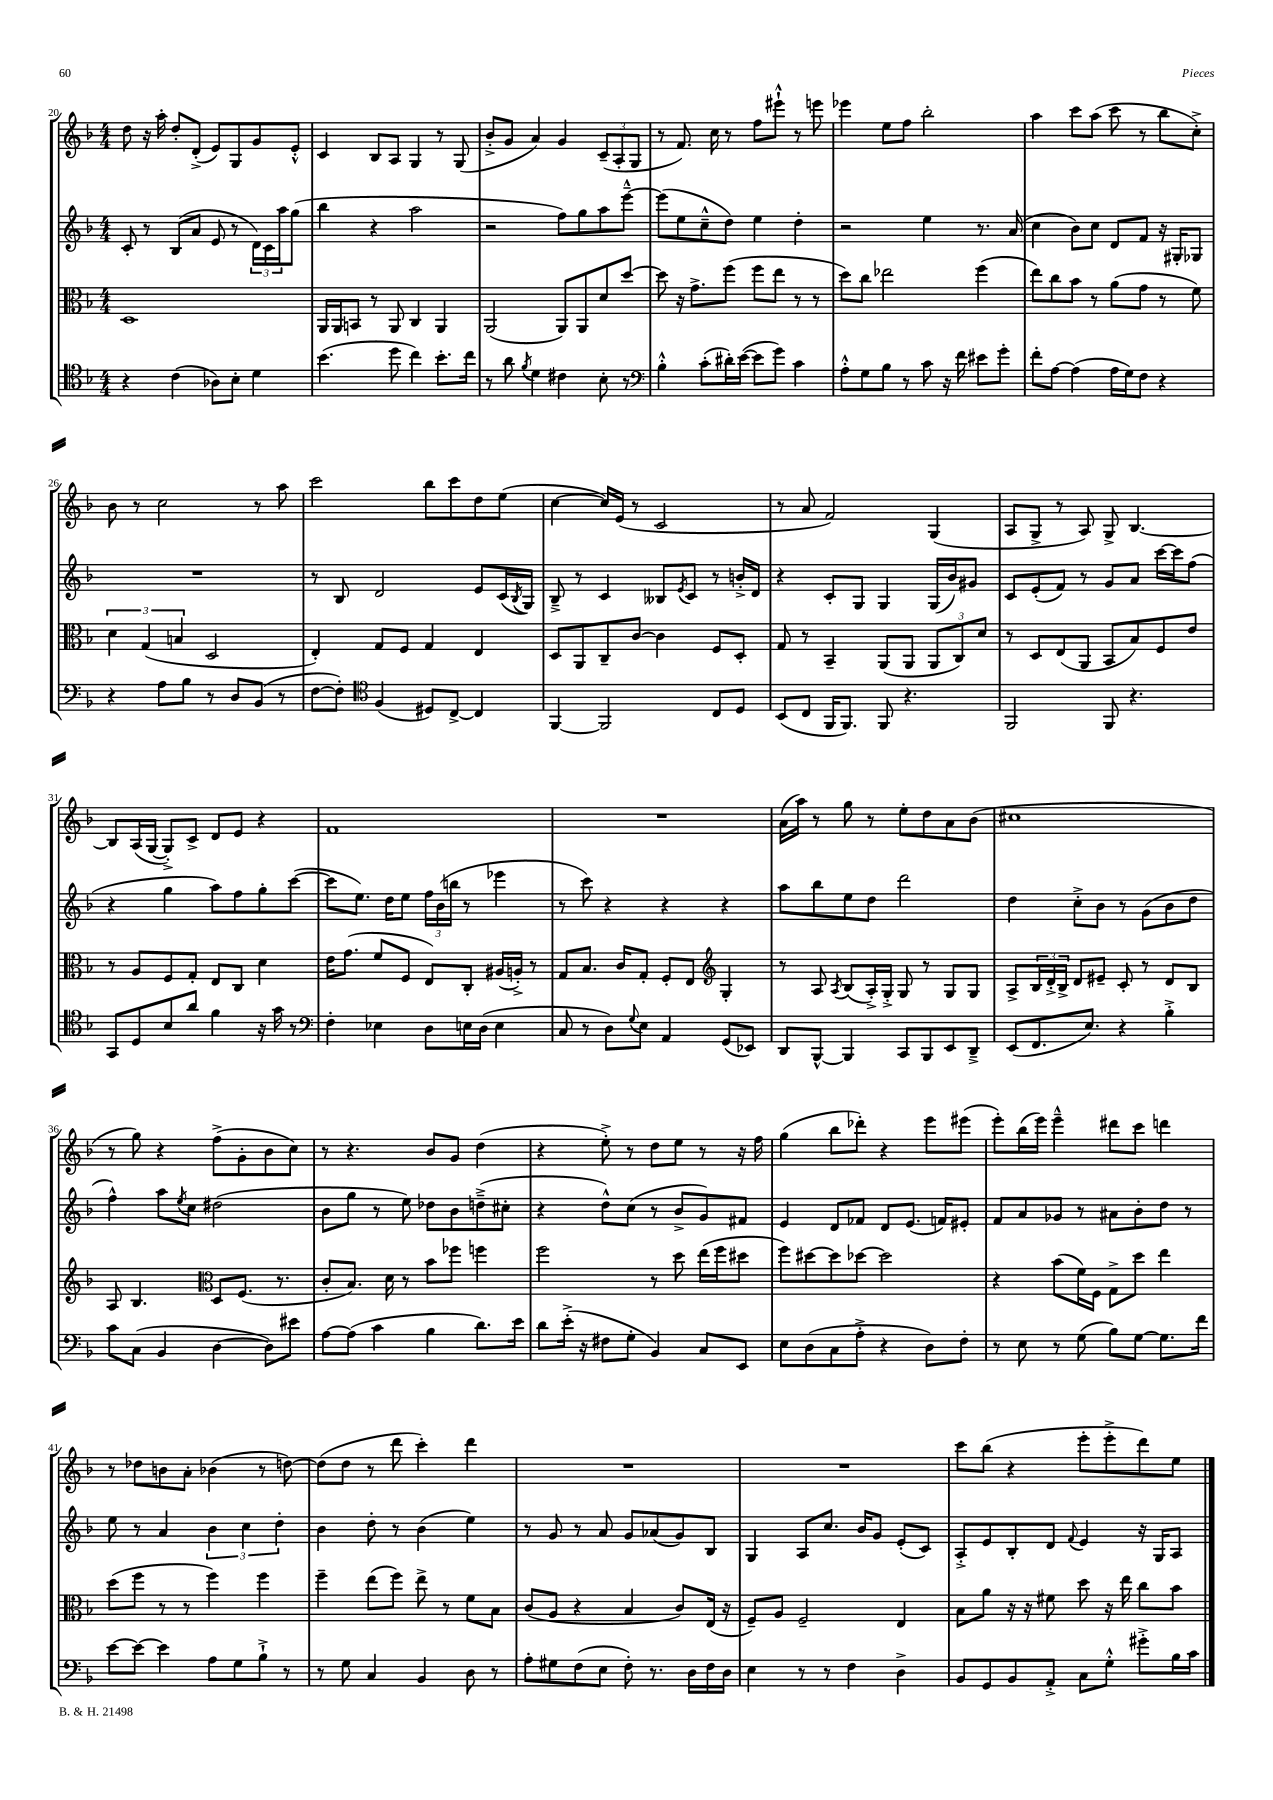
<<
\new StaffGroup <<
\new Staff = "s0" {
    \clef treble \key f \major \numericTimeSignature \time 4/4
    d''8 r16 a''16-. d''8-. d'8-.->( e'8) g8 g'8 e'8-.-^ |
    c'4 bes8 a8 g4 r8 g8( |
    bes'8-.-> g'8 a'4) g'4 \tuplet 3/2 { c'8--( a8-. g8 } |
    r8 f'8.) c''16 r8 f''8 eis'''8-!-^ r8 e'''8 |
    ees'''4 e''8 f''8 bes''2-. |
    a''4 c'''8 a''8( c'''8 r8 bes''8 c''8-.->) |
    bes'8 r8 c''2 r8 a''8 |
    c'''2 bes''8 c'''8 d''8 e''8( |
    c''4~ c''16) e'16( r8 c'2 |
    r8 a'8 f'2) g4( |
    a8 g8-> r8 a8) g8-> bes4.~ |
    bes8 a16( g16~ g8-.->) c'8-> d'8 e'8 r4 |
    f'1 |
    R1 |
    a'16( a''16) r8 g''8 r8 e''8-. d''8 a'8 bes'8( |
    cis''1 |
    r8 g''8) r4 f''8->( g'8-. bes'8 c''8) |
    r8 r4. bes'8 g'8 d''4( |
    r4 e''8-.->) r8 d''8 e''8 r8 r16 f''16 |
    g''4( bes''8 des'''8-.) r4 e'''8 eis'''8( |
    e'''8-.) bes''16( e'''16) e'''4---^ dis'''8 c'''8 d'''4 |
    r8 des''8 b'8 a'8-. bes'4( r8 d''8~) |
    d''8( d''8 r8 d'''8 c'''4-.) d'''4 |
    R1 |
    R1 |
    c'''8 bes''8( r4 e'''8-. e'''8-.-> d'''8) e''8 \bar "|." |
}
\new Staff = "s1" {
    \clef treble \key f \major \numericTimeSignature \time 4/4
    c'8-. r8 bes8( a'8 e'8 r8 \tuplet 3/2 { d'16) c'16 a''16 } g''8( |
    bes''4 r4 a''2 |
    r2 f''8) g''8 a''8 e'''8~---^ |
    e'''8( e''8 c''8---^ d''8) e''4 d''4-. |
    r2 e''4 r8. a'16( |
    c''4 bes'8) c''8 d'8 f'8 r16 gis16-. ges8 |
    R1 |
    r8 bes8 d'2 e'8 c'16( \acciaccatura { bes8 } g16) |
    bes8---> r8 c'4 beses8 \acciaccatura { e'8 } c'8 r8 b'16-.-> d'16 |
    r4 c'8-. g8 g4 g16( bes'16) gis'8 |
    c'8 e'8-.( f'8) r8 g'8 a'8 c'''16~ c'''16 f''8( |
    r4 g''4 a''8) f''8 g''8-. c'''8~( |
    c'''8 e''8.) d''16 e''8 \tuplet 3/2 { f''16 bes'16( b''16 } r8 ees'''4 |
    r8 c'''8) r4 r4 r4 |
    a''8 bes''8 e''8 d''8 d'''2 |
    d''4 c''8-.-> bes'8 r8 g'8( bes'8 d''8 |
    f''4-^) a''8 \acciaccatura { e''8 } c''8 dis''2( |
    bes'8 g''8 r8 e''8) des''8 bes'8 d''8--->( cis''8-. |
    r4 d''8-^) c''8( r8 bes'8-> g'8) fis'8 |
    e'4 d'8 fes'8 d'8 e'8.( f'16) eis'8-. |
    f'8 a'8 ges'8 r8 ais'8 bes'8-. d''8 r8 |
    e''8 r8 a'4 \tuplet 3/2 { bes'4 c''4 d''4-. } |
    bes'4 d''8-. r8 bes'4( e''4) |
    r8 g'8 r8 a'8 g'8 aes'8( g'8) bes8 |
    g4 a8 c''8. bes'16 g'8 e'8-.( c'8) |
    a8-.-> e'8 bes8-. d'8 \appoggiatura { f'8 } e'4 r16 g16 a8 \bar "|." |
}
\new Staff = "s2" {
    \clef alto \key f \major \numericTimeSignature \time 4/4
    d1 |
    a,16 a,16 b,8 r8 a,8 c4 a,4 |
    a,2( a,8) a,8 d'8 d''8~ |
    d''8 r16 g'8.-> f''8( f''8 e''8 r8 r8 |
    d''8) c''8 ees''2 f''4( |
    e''8) c''8 bes'8 r8 a'8( g'8 r8 f'8) |
    \tuplet 3/2 { d'4 g4( b4 } d2 |
    e4-.) g8 f8 g4 e4 |
    d8 a,8 c8-- c'8~ c'4 f8 d8-. |
    g8 r8 bes,4-- a,8( a,8 \tuplet 3/2 { a,8 c8) d'8 } |
    r8 d8 e8( a,8 bes,8 bes8) f8 e'8 |
    r8 a8 f8 g8-. e8 c8 d'4 |
    e'16 g'8.( f'8 f8 e8) c8-. ais16( a16-.->) r8 |
    g8 bes8. c'16 g8-. f8-. e8 \clef treble g4-. |
    r8 a8 \acciaccatura { a8 } bes8( a16-.->) g16-.-> g8 r8 g8 g8 |
    a8-> \tuplet 3/2 { bes16 d'16-.-> bes16-> } d'8 eis'8-- c'8-. r8 d'8 bes8 |
    a8 bes4. \clef alto d8 f8.( r8. |
    c'8-. bes8.) d'16 r8 bes'8 fes''8 f''4 |
    f''2 r8 d''8 e''16( f''16 dis''8 |
    f''8) dis''8~ dis''8 des''8~ des''2 |
    r4 bes'8( f'16) f16 g8-> d''8 e''4 |
    d''8( f''8 r8 r8 f''4) f''4 |
    f''4-- e''8( f''8) e''8-> r8 f'8 bes8 |
    c'8( a8 r4 bes4 c'8) e16( r16 |
    f8--) a8 f2-- e4 |
    bes8 a'8 r16 r16 fis'8 d''8 r16 e''16 c''8 bes'8 \bar "|." |
}
\new Staff = "s3" {
    \clef tenor \key f \major \numericTimeSignature \time 4/4
    r4 c'4( aes8) bes8-. d'4 |
    bes'4.( d''8 c''4) bes'8.-. c''16 |
    r8 a'8 \acciaccatura { f'8 } d'4 cis'4 bes8-. r8 |
    \clef bass bes4-.-^ c'8-.( dis'16-.) e'16~( e'8 g'8) c'4 |
    a8-.-^ g8 bes8 r8 c'8 r16 f'16 eis'8 g'8-. |
    f'8-. a8~ a4( a16 g16) f8 r4 |
    r4 a8 bes8 r8 d8 bes,8( r8 |
    f8~ f8-.) \clef tenor f4( dis8) c8~-> c4 |
    f,4~ f,2 c8 d8 |
    bes,8( c8 f,16 f,8.) f,8 r4. |
    f,2 f,8 r4. |
    g,8 d8 bes8 a'8 f'4 r16 g'16 r8 |
    \clef bass f4-. ees4 d8 e16 d16( e4 |
    c8 r8 d8) \appoggiatura { g8 } e8 a,4 g,8( ees,8) |
    d,8 bes,,8~-^ bes,,4 c,8 bes,,8 e,8 d,8---> |
    e,8( f,8. e8.) r4 bes4-.-> |
    c'8 c8( bes,4 d4~ d8) eis'8 |
    a8~ a8( c'4 bes4 d'8.) e'16 |
    d'8 e'16-.->( r16 fis8 g8-. bes,4) c8 e,8 |
    e8 d8( c8 a8-.-> r4 d8) f8-. |
    r8 e8 r8 g8( bes8) g8~ g8. f'16 |
    e'8~ e'8~ e'4 a8 g8 bes8-!-> r8 |
    r8 g8 c4 bes,4 d8 r8 |
    a8-. gis8 f8( e8 f8-.) r8. d16 f16 d16 |
    e4 r8 r8 f4 d4-> |
    bes,8 g,8 bes,8 a,8-.-> c8 g8-.-^ gis'8-.-> bes16 c'16 \bar "|." |
}
>>
>>
\layout { \context { \Score currentBarNumber = #20 } }
